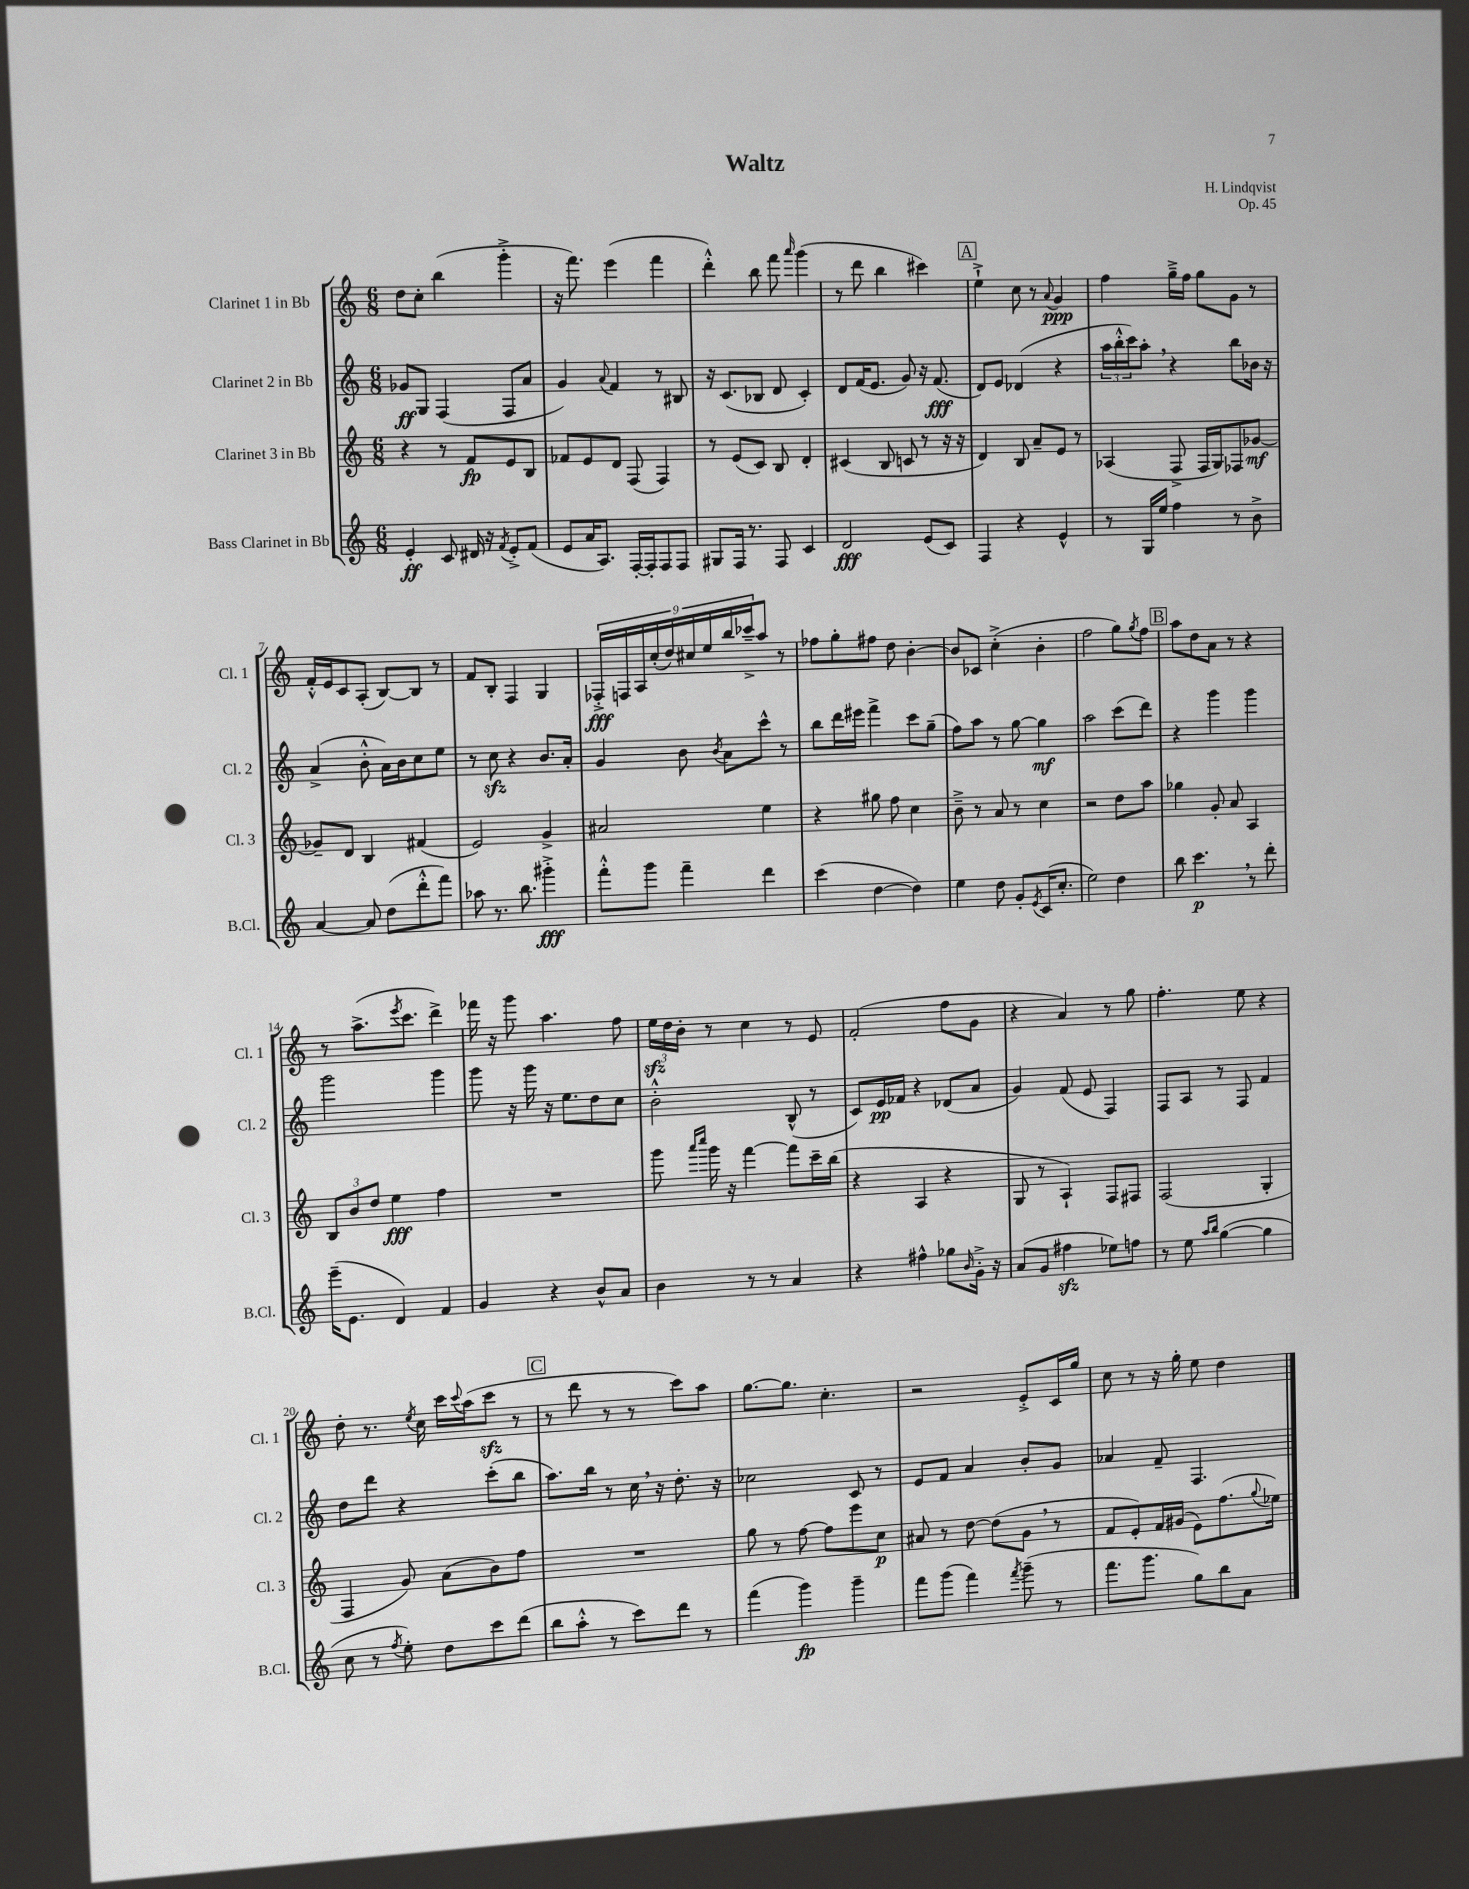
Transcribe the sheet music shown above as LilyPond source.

\header { title = "Waltz" composer = "H. Lindqvist" opus = "Op. 45" }
<<
\new StaffGroup <<
\new Staff = "s0" \with { instrumentName = "Clarinet 1 in Bb" shortInstrumentName = "Cl. 1" } {
    \clef treble \key c \major \numericTimeSignature \time 6/8
    d''8 c''8-. b''4( g'''4-.-> |
    r16 f'''8.) e'''4( f'''4 |
    d'''4-.-^) b''8 f'''8 \grace { a'''16 } g'''4( |
    r8 d'''8 b''4 cis'''4) |
    \mark \markup { \box "A" } e''4-!-> c''8 r8 \appoggiatura { a'8 } g'4\ppp |
    f''4 g''16---> f''16 g''8 g'8 r8 |
    f'16-.-^ e'16 c'8 a8-.( b8~) b8 r8 |
    f'8 b8-. f4 g4 |
    \tuplet 9/8 { fes16-.->\fff f16 a16 c''16-.( d''16) cis''16 e''16 b''16 ces'''16---> } a''8 r8 |
    fes''8 g''8-. fis''8 d''8 b'4~-. |
    b'8 ces'8 c''4-.->( b'4-. |
    f''2 g''8) \acciaccatura { g''8 } f''8 |
    \mark \markup { \box "B" } a''8 d''8 a'8 r8 r4 |
    r8 a''8.->( \acciaccatura { e'''8 } c'''8. d'''4->) |
    fes'''16 r16 g'''8 a''4. f''8 |
    \tuplet 3/2 { e''16\sfz d''16 b'16-. } r8 c''4 r8 e'8 |
    f'2-.( f''8 g'8 |
    r4 a'4) r8 g''8 |
    f''4.-. e''8 r4 |
    d''8-. r8. \acciaccatura { e''8 } c''16 c'''16 \appoggiatura { c'''8 } a''16( c'''8\sfz r8 |
    \mark \markup { \box "C" } r8 d'''8 r8 r8 c'''8) a''8 |
    g''8.~ g''8. c''4.-. |
    r2 e'8-.-> c'16 g''16 |
    c''8 r8 r16 g''16-. e''8 d''4 \bar "|." |
}
\new Staff = "s1" \with { instrumentName = "Clarinet 2 in Bb" shortInstrumentName = "Cl. 2" } {
    \clef treble \key c \major \numericTimeSignature \time 6/8
    ges'8\ff g8 f4( f8 a'8 |
    g'4) \appoggiatura { a'8 } f'4 r8 bis8 |
    r16 c'8.( bes8 d'8 c'4-.) |
    d'8 f'16( e'8. g'8) r16 f'8.\fff( |
    \mark \markup { \box "A" } d'8) e'8 des'4( r4 |
    \tuplet 3/2 { a''16 b''16-.-^ c'''16) } a''8-. \breathe r4 b''8 bes'16 r16 |
    a'4->( b'8-.-^ a'16) b'16 c''8 e''8 |
    r8 c''8\sfz r4 b'8. a'16-. |
    g'4 b'8 \acciaccatura { b'8 } a'8 c'''8-^ r8 |
    b''8 d'''16 eis'''16 f'''4-> c'''8 g''8--( |
    f''8) a''8 r8 g''8~ g''4\mf |
    a''2 c'''8( d'''8) |
    \mark \markup { \box "B" } r4 g'''4 g'''4 |
    g'''2 g'''4 |
    g'''8 r16 g'''16 r16 e''8. d''8 c''8 |
    b'2-.-^ b8-^( r8 |
    c'8) e'16\pp fes'16 r4 des'8( a'8 |
    g'4) f'8( e'8 f4) |
    f8 a8 r8 f8 f'4 |
    d''8 d'''8 r4 c'''8-.( b''8 |
    \mark \markup { \box "C" } a''8.) b''16 r8 c''16 \breathe r16 d''8.-. r16 |
    ces''2 c'8 r8 |
    e'8 f'8 a'4 b'8-. g'8 |
    aes'4 f'8-- f4. \bar "|." |
}
\new Staff = "s2" \with { instrumentName = "Clarinet 3 in Bb" shortInstrumentName = "Cl. 3" } {
    \clef treble \key c \major \numericTimeSignature \time 6/8
    r4 r8 f'8\fp e'8 b8 |
    fes'8 e'8 d'8 f8( f4) |
    r8 e'8( c'8) b8 d'4-. |
    cis'4( b8 c'8 r8 r16 r16 |
    \mark \markup { \box "A" } d'4) b8 a'8-- e'8 r8 |
    aes4( f8-> f16 g16) fes8 ges'8~\mf |
    ges'8-- d'8 b4 fis'4( |
    e'2) g'4-> |
    ais'2 e''4 |
    r4 gis''8 f''8 c''4 |
    b'8---> r8 a'8 r8 c''4 |
    r2 d''8 a''8 |
    \mark \markup { \box "B" } ges''4 g'8-. a'8 a4 |
    \tuplet 3/2 { b8 b'8 d''8 } e''4\fff f''4 |
    R2. |
    g'''8 \grace { a'''16 c''''16 } g'''16 r16 f'''4~ f'''8 c'''16-- b''16( |
    r4 a4 r4 |
    g8 r8 a4-!) f8 fis8 |
    f2( g4-. |
    f4 g'8) a'8( b'8) f''8 |
    \mark \markup { \box "C" } R2. |
    g''8 r8 f''8~ f''8 e'''8 c''8\p |
    ais'8 r8 d''8~ d''8( g'8 \breathe r8 |
    f'8 e'8-.) f'16 gis'16( e'8) f''8.( \appoggiatura { g''8 } ees''16) \bar "|." |
}
\new Staff = "s3" \with { instrumentName = "Bass Clarinet in Bb" shortInstrumentName = "B.Cl." } {
    \clef treble \key c \major \numericTimeSignature \time 6/8
    e'4-.\ff c'8 dis'16 r16 \acciaccatura { f'8 } e'8-.-> f'8( |
    e'8 a'16 a8.) f16~-. f16-. f8 f8 |
    gis8 f16 r8. f8 c'4 |
    d'2\fff e'8( c'8) |
    \mark \markup { \box "A" } f4 r4 e'4-^ |
    r8 g16 e''16 f''4 r8 b'8-> |
    a'4~ a'8 d''8( d'''8-.-^ f'''8) |
    aes''8 r8. b''8. gis'''4-.->\fff |
    f'''8-.-^ g'''8 f'''4-- d'''4 |
    c'''4( d''4~ d''4) |
    e''4 d''8 g'8-. \acciaccatura { e'8 } c'16( c''8.-. |
    e''2) d''4 |
    \mark \markup { \box "B" } b''8 c'''4.\p \breathe r8 d'''8-. |
    e'''16--( e'8. d'4) f'4 |
    g'4 r4 b'8-^ a'8 |
    b'4 r8 r8 a'4 |
    r4 fis''4-^ ges''8 \grace { b'16 } g'16-.-> r16 |
    a'8( g'8 fis''4\sfz ees''8) f''8 |
    r8 e''8 \grace { a''16 b''16 } g''4~( g''4 |
    c''8 r8 \acciaccatura { f''8 } e''8-.) d''8 c'''8 d'''8( |
    \mark \markup { \box "C" } b''8 a''8-.-^ r8 c'''8) d'''8 r8 |
    f'''4( g'''4\fp) g'''4-- |
    f'''8 g'''8( f'''4) \acciaccatura { f'''8 } g'''8--( r8 |
    f'''8. g'''8. g''8) b''8 a'8 \bar "|." |
}
>>
>>
